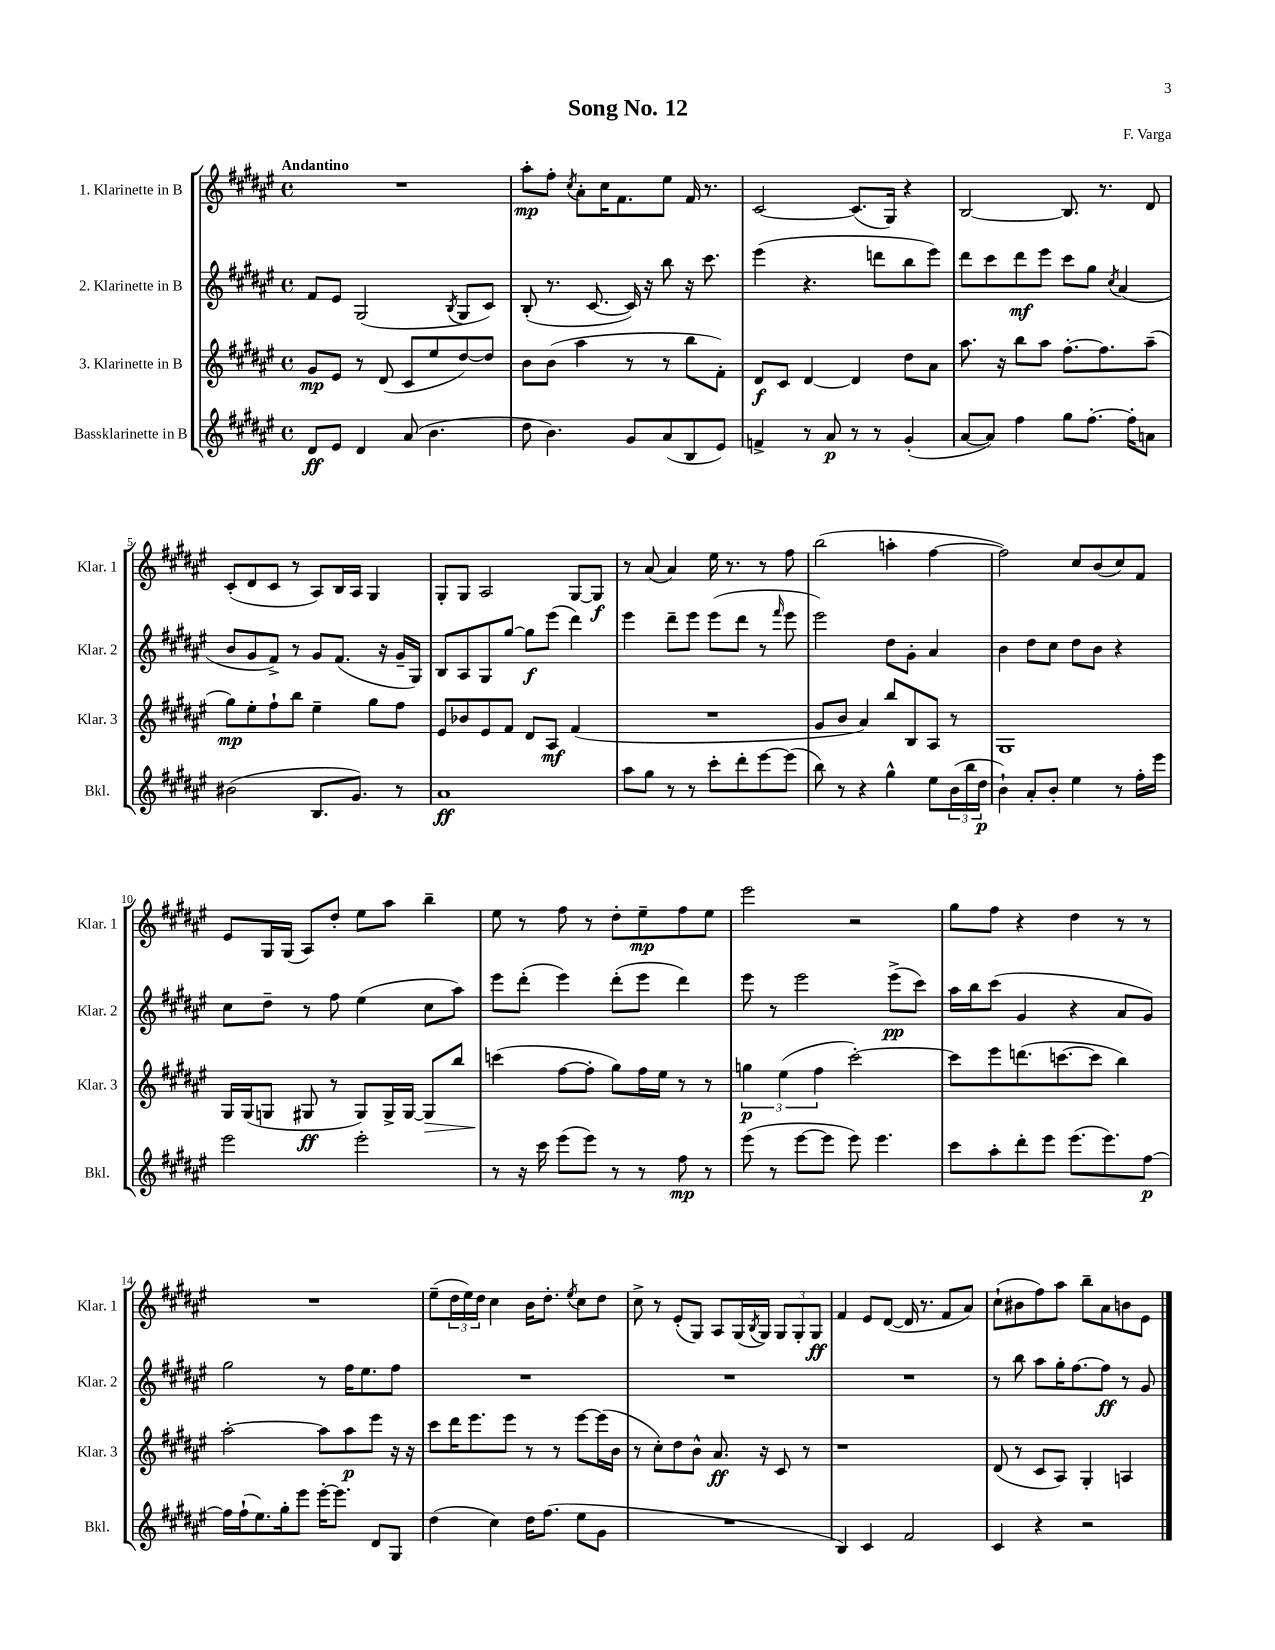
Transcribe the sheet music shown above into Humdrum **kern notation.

**kern	**kern	**kern	**kern
*staff4	*staff3	*staff2	*staff1
*clefG2	*clefG2	*clefG2	*clefG2
*k[f#c#g#d#a#e#]	*k[f#c#g#d#a#e#]	*k[f#c#g#d#a#e#]	*k[f#c#g#d#a#e#]
*M4/4	*M4/4	*M4/4	*M4/4
*met(c)	*met(c)	*met(c)	*met(c)
8d#/L	8g#/L	8f#/L	1r
8e#/J	8e#/J	8e#/J	.
4d#/	8r	(2G#/	.
.	(8d#/	.	.
(8a#/	8c#/L	.	.
4.b\	8ee#/	.	.
.	.	8qB/	.
.	[8dd#/)	8G#/L	.
.	8dd#/]J	8c#/J)	.
=	=	=	=
8dd#\	8b\L	(8B'/	8aa#'\L
4.b\)	(8b\J	8.r	8ff#'\J
.	.	.	8qcc#/
.	4aa#\	.	8a#'\L
.	.	[8.c#/	.
.	.	.	16cc#\K
.	.	.	8.f#\
8g#/L	8r	16c#/])	.
.	.	16r	.
(8a#/	8r	8bb\	8ee#\J
8B/	8bb\L	16r	16f#/
.	.	8.ccc#\	8.r
8e#/J)	8f#'\J)	.	.
=	=	=	=
4f^/	8d#/L	(4eee#\	[2c#/
.	8c#/J	.	.
8r	[4d#/	4.r	.
8a#/	.	.	.
8r	4d#/]	.	(8.c#/]L
8r	.	8ddd\L	.
.	.	.	16G#/Jk)
(4g#'/	8dd#\L	8bb\	4r
.	8a#\J	8eee#\J)	.
=	=	=	=
[8a#/L	8.aa#\	8ddd#\L	[2B/
8a#/]J)	.	8ccc#\	.
.	16r	.	.
4ff#\	8bb\L	8ddd#\	.
.	8aa#\J	8eee#\J	.
8gg#\L	[8.ff#'\L	8ccc#\L	8.B/]
[8.ff#'\J	.	8gg#\J	.
.	8.ff#\]	.	8.r
.	.	8qcc#/	.
.	.	(4a#/	.
16ff#'\]LK	.	.	.
8a\J	(8aa#~\J	.	8d#/
=	=	=	=
(2b#\	8gg#\L)	8b/L	(8c#'/L
.	8ee#'\	8g#/	8d#/
.	8ff#`\	8f#^/J)	8c#/J
.	8bb\J	8r	8r
8.B/L	4ee#~\	8g#/L	8A#/L)
.	.	(8.f#/J	16B/L
8.g#/J)	.	.	16A#/JJ
.	8gg#\L	.	4G#/
.	.	16r	.
8r	8ff#\J	16g#~/LL	.
.	.	16G#/JJ)	.
=	=	=	=
1a#	8e#/L	8B/L	8G#'/L
.	8b-/	8A#/	8G#/J
.	8e#/	8G#/	2A#/
.	8f#/J	[8gg#/J	.
.	8d#/L	8gg#\]L	.
.	8A#/J	(8eee#\J	.
.	(4f#/	4ddd#\)	[8G#/L
.	.	.	8G#/]J
=	=	=	=
8aa#\L	1r	4eee#\	8r
8gg#\J	.	.	(8a#/
8r	.	8ddd#~\L	4a#/)
8r	.	8eee#\J	.
8ccc#'\L	.	(8eee#\L	16ee#\
.	.	.	8.r
8ddd#'\	.	8ddd#\J	.
[8eee#\	.	8r	8r
.	.	16qqfff#/	.
(8eee#\]J	.	8eee#\	8ff#\
=	=	=	=
8bb\)	8g#/L	2eee#\)	(2bb\
8r	8b/J	.	.
4r	4a#/)	.	.
4gg#^^\	8bb/L	8dd#\L	4aa'\
.	8B/	8g#'\J	.
8ee#\L	8A#/J	4a#/	[4ff#\
(24b\L	8r	.	.
24bb\	.	.	.
24dd#\JJ	.	.	.
=	=	=	=
4b`\)	1G#	4b\	2ff#\])
8a#'/L	.	8dd#\L	.
8b'/J	.	8cc#\J	.
4ee#\	.	8dd#\L	8cc#/L
.	.	8b\J	(8b/
8r	.	4r	8cc#/)
16ff#'\LL	.	.	8f#/J
16eee#\JJ	.	.	.
=	=	=	=
2eee#\	16G#/LL	8cc#\L	8e#/L
.	(16G#/J	.	.
.	8G/J	8dd#~\J	16G#/L
.	.	.	(16G#/JJ
.	8G#/	8r	8A#/L)
.	8r	8ff#\	8dd#'/J
2eee#'\	8G#/L)	(4ee#\	8ee#\L
.	16G#^/L	.	8aa#\J
.	[16G#/JJ	.	.
.	8G#/]L	8cc#\L	4bb~\
.	8bb/J	8aa#\J)	.
=	=	=	=
8r	(4ccc\	8eee#\L	8ee#\
16r	.	(8ddd#'\J	8r
16ccc#\	.	.	.
(8eee#\L	[8ff#\L	4eee#\)	8ff#\
8eee#\J)	8ff#'\]J	.	8r
8r	8gg#\L)	(8ddd#'\L	8dd#'\L
8r	16ff#\L	8eee#\J	8ee#~\
.	16ee#\JJ	.	.
8ff#\	8r	4ddd#\)	8ff#\
8r	8r	.	8ee#\J
=	=	=	=
(8eee#\	6gg\	8eee#\	2eee#\
8r	.	8r	.
.	(6ee#\	.	.
[8eee#\L	.	2eee#\	.
.	6ff#\	.	.
8eee#\]J	.	.	.
8eee#\)	[2ccc#'\)	.	2r
4.eee#\	.	.	.
.	.	(8eee#^\L	.
.	.	8ccc#\J)	.
=	=	=	=
8ccc#\L	8ccc#\]L	16aa#\LL	8gg#\L
.	.	16bb\J	.
8aa#'\	8eee#\	(8ccc#\J	8ff#\J
8ddd#'\	(8.ddd\	4g#/	4r
8eee#\J	.	.	.
.	[8.ccc\	.	.
(8.eee#\L	.	4r	4dd#\
.	8ccc\]J	.	.
8.eee#\)	.	.	.
.	4bb\)	8a#/L	8r
[8ff#\J	.	8g#/J)	8r
=	=	=	=
16ff#\]LL	[2aa#'\	2gg#\	1r
(16ff#`\J	.	.	.
8.ee#\)	.	.	.
16gg#'\k	.	.	.
8eee#\J	.	.	.
[16eee#'\LK	8aa#\]L	8r	.
8.eee#\]J	.	.	.
.	8aa#\	16ff#\LK	.
.	.	8.ee#\	.
8d#/L	8eee#\J	.	.
8G#/J	16r	8ff#\J	.
.	16r	.	.
=	=	=	=
(4dd#\	8ccc#\L	1r	(8ee#~\L
.	16ddd#\K	.	24dd#\L
.	.	.	24ee#\)
.	8.eee#\	.	.
.	.	.	24dd#\JJ
4cc#\)	.	.	4cc#\
.	8eee#\J	.	.
16dd#\LK	8r	.	16b\LK
(8.ff#\J	.	.	8.dd#'\J
.	8r	.	.
.	.	.	8qee#/
8ee#\L	[8eee#\L	.	8cc#\L
8g#\J	(16eee#\]L	.	8dd#\J
.	16b\JJ	.	.
=	=	=	=
1r	8r	1r	8cc#^\
.	8cc#'\L)	.	8r
.	8dd#\	.	(8e#'/L
.	8b^^\J	.	8G#/J)
.	8.a#/	.	8A#/L
.	.	.	(16G#/L
.	.	.	8qB/
.	16r	.	16G#/JJ)
.	8c#/	.	12G#/L
.	.	.	12G#'/
.	8r	.	.
.	.	.	12G#/J
=	=	=	=
4B/)	1r	1r	4f#/
4c#/	.	.	8e#/L
.	.	.	([8d#/J
2f#/	.	.	16d#/]
.	.	.	8.r
.	.	.	8f#/L
.	.	.	8a#/J)
=	=	=	=
4c#/	(8d#/	8r	(8cc#`\L
.	8r	8bb\	8b#\
4r	8c#/L	8aa#\L	8ff#\)
.	8A#/J)	16gg#'\K	8aa#\J
.	.	[8.ff#\	.
2r	4G#'/	.	8bb~\L
.	.	8ff#\]J	8a#\
.	4A/	8r	8b\
.	.	8g#/	8e#\J
==	==	==	==
*-	*-	*-	*-
